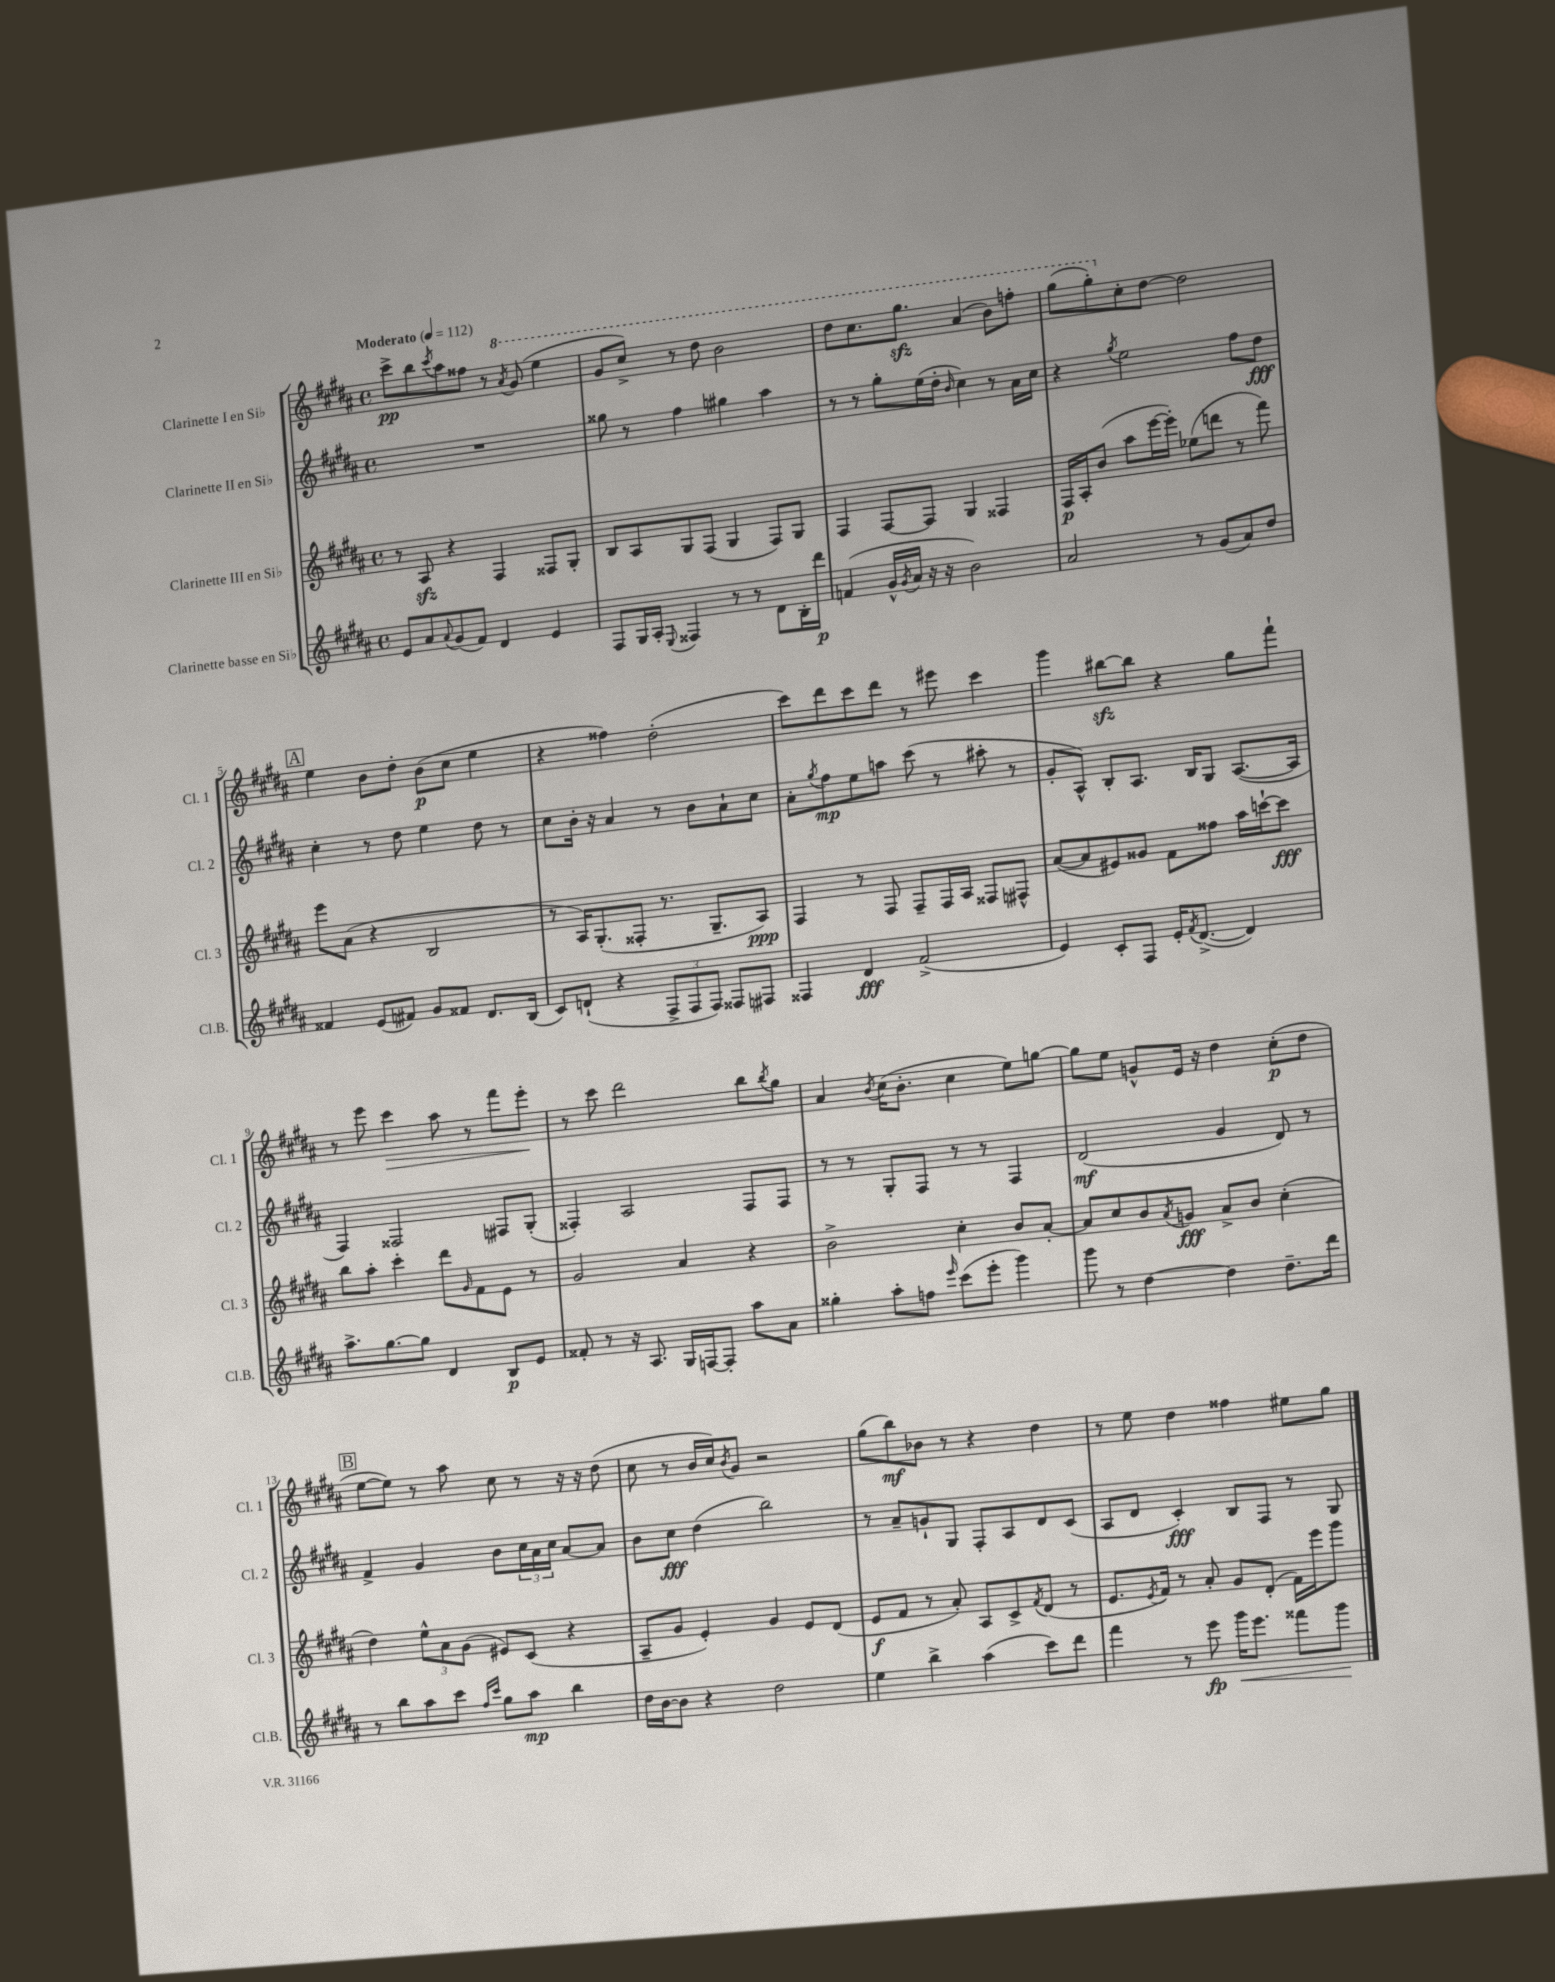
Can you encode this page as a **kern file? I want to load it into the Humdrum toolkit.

**kern	**kern	**kern	**kern
*staff4	*staff3	*staff2	*staff1
*clefG2	*clefG2	*clefG2	*clefG2
*k[f#c#g#d#a#]	*k[f#c#g#d#a#]	*k[f#c#g#d#a#]	*k[f#c#g#d#a#]
*M4/4	*M4/4	*M4/4	*M4/4
*met(c)	*met(c)	*met(c)	*met(c)
*MM112	*MM112	*MM112	*MM112
8e	8r	1r	8ccc#^
8a#	8A#	.	8bb
8qqa#	.	.	8qccc#
(8g#	4r	.	8aa#
8f#)	.	.	8ff##
4d#	4F#	.	8r
.	.	.	8qaa#
.	.	.	(8gg#
4e	8F##	.	4eee
.	8G#'	.	.
=	=	=	=
8F#	8B	8gg##	8gg#
16G#	8A#	8r	8ccc#^)
16A#'	.	.	.
8qqE	.	.	.
4F##	8G#	4ff#	8r
.	(8F#	.	8ddd#
8r	4G#	4gg#	2bb
8r	.	.	.
8d#	8F#)	4aa#	.
16B'	8G#	.	.
16ddd#	.	.	.
=	=	=	=
(4f	4F#	8r	8ddd#
.	.	8r	8.ccc#
16g#^^	[8F#	8gg#'	.
8qg#	.	.	.
16a#	.	.	8.ggg#
16r	8F#]	(16ee	.
16r	.	16dd#'	.
.	.	16qqb	.
2b)	4G#	4cc#)	(4aa#
.	4F##	8r	8bb)
.	.	16a#	8fff'
.	.	16cc#	.
=	=	=	=
2a#	16F#	4r	(8ggg#
.	16A#'	.	.
.	(8b	.	8ggg#')
.	.	8qgg#	.
.	8aa#	2ee	8cc#'
.	[16eee	.	[8dd#
.	16eee'])	.	.
8r	(8ee-	.	2dd#]
(8g#	8ddd	.	.
8a#)	8r	8ff#	.
8dd#	8fff#)	8dd#	.
=	=	=	=
4f##	8eee	4cc#'	4ee
.	(8a#	.	.
(8e	4r	8r	8b
8f#)	.	8dd#	8dd#'
8g#	2B	4ee	(8b
8f##	.	.	8cc#
8.d#	.	8dd#	4ee
.	.	8r	.
(16B	.	.	.
=	=	=	=
8c#)	8r	8cc#	4r
(8d`	16A#)	16b'	.
.	(8.G#'	16r	.
4r	.	4a#	4ff##)
.	8F##'	.	.
12F#^	8.r	8r	(2dd#'
12F#	.	.	.
.	.	8b	.
12F#)	.	.	.
.	8.G#~	.	.
8F##	.	8a#`	.
8F#	8A#)	8cc#	.
=	=	=	=
4F##	4F#	8a#'	8ccc#)
.	.	8qgg#	.
.	.	8ff#	8ddd#
4d#	8r	8ee	8ccc#
.	8F#	8aa	8ddd#
(2f#^	8F#~	(8ccc#	8r
.	16F#	8r	8eee#
.	16A#	.	.
.	8F##	8aa#'	4ccc#
.	8F#^^	8r	.
=	=	=	=
4e)	([8a#	8g#'	4ggg#
.	8a#]	8A#^^)	.
8c#'	8e#)	8B'	[8bb#
8F#	8g##	8.A#	8bb#]
16e'	8f#	.	4r
8qf#	.	.	.
([8.d#^	.	16B	.
.	8ff##	8G#	.
4d#])	16aa#	([8.A#	8gg#
.	[16ccc`	.	.
.	8ccc]	.	8fff#`
.	.	16A#]	.
=	=	=	=
8.aa#^	8bb	4F#)	8r
.	8aa#'	.	8eee
[8.gg#	.	.	.
.	4ccc#'	2F##	4ccc#
8gg#]	.	.	.
4d#	8ddd#	.	8aa#
.	16qqg#	.	.
.	8f#	.	8r
8B	8e	8F#	8fff#
8e	8r	(8G#'	8eee'
=	=	=	=
8f##'	2g#	4F##')	8r
8r	.	.	8ccc#
16r	.	2A#	2ddd#
8.A#	.	.	.
16G#	4a#	.	.
[16F	.	.	.
8F']	.	.	.
8aa#	4r	8F##	8bb
.	.	.	8qbb
8a#	.	8F##	8gg#
=	=	=	=
4gg##'	2b^	8r	4a#
.	.	8r	.
.	.	.	8qb
8aa#'	.	8G#'	(16cc#
.	.	.	8.b'
8ff	.	8F#	.
16qqeee	.	.	.
(8ccc#	4cc#'	8r	4cc#
8eee'	.	8r	.
4ggg#)	8b	4F#	8ee)
.	[8a#'	.	[8gg
=	=	=	=
8ggg#	8a#]	(2d#	8gg]
8r	8cc#	.	8ee
[4dd#	8b	.	8g^^
.	8qa#	.	.
.	8g	.	16e
.	.	.	16r
4dd#]	8a#^	4g#	4dd#
.	8b	.	.
8.dd#~	(4cc#'	8d#)	(8cc#'
.	.	8r	8dd#
16ddd#	.	.	.
=	=	=	=
8r	4dd#)	4f#^	[8ee
8bb	.	.	8ee])
8aa#	12ee^^	4g#	8r
.	12a#	.	.
8ccc#	.	.	8aa#
.	(12g#	.	.
16qqff#	.	.	.
16qqccc#	.	.	.
8gg#	8e#)	8b	8cc#
8aa#	(8c#	24cc#	8r
.	.	24a#	.
.	.	24cc#	.
4bb	4r	[8a#	16r
.	.	.	16r
.	.	8a#]	(8dd#
=	=	=	=
16dd#	8A#~	8b	8cc#
[16b	.	.	.
8b]	8g#	8cc#	8r
4r	4e')	(4dd#	16b
.	.	.	16cc#)
.	.	.	8qb
.	.	.	8g#
2dd#	4g#	2bb)	2r
.	8e	.	.
.	(8d#	.	.
=	=	=	=
4ee	8e	8r	(8gg#
.	8f#	8a#~	8bb)
4bb^	8r	8g`	8b-
.	8a#')	8G#	8r
(4aa#	8A#	8F#'	4r
.	8c#^	8A#	.
.	8qf#	.	.
8ccc#)	(8d#	8d#	4dd#
8ddd#	8r	(8c#	.
=	=	=	=
4fff#	8.e	8A#	8r
.	.	8d#	8ee
.	8qe	.	.
.	16f#)	.	.
8r	8r	4c#')	4dd#
8eee	8a#'	.	.
16ggg#	8g#	8B	4ff##
8.eee	.	.	.
.	(8d#'	8F#	.
8fff##	16f#)	8r	8ee#
.	16eee	.	.
8ggg#	8ggg#	8G#	8gg#
==	==	==	==
*-	*-	*-	*-
